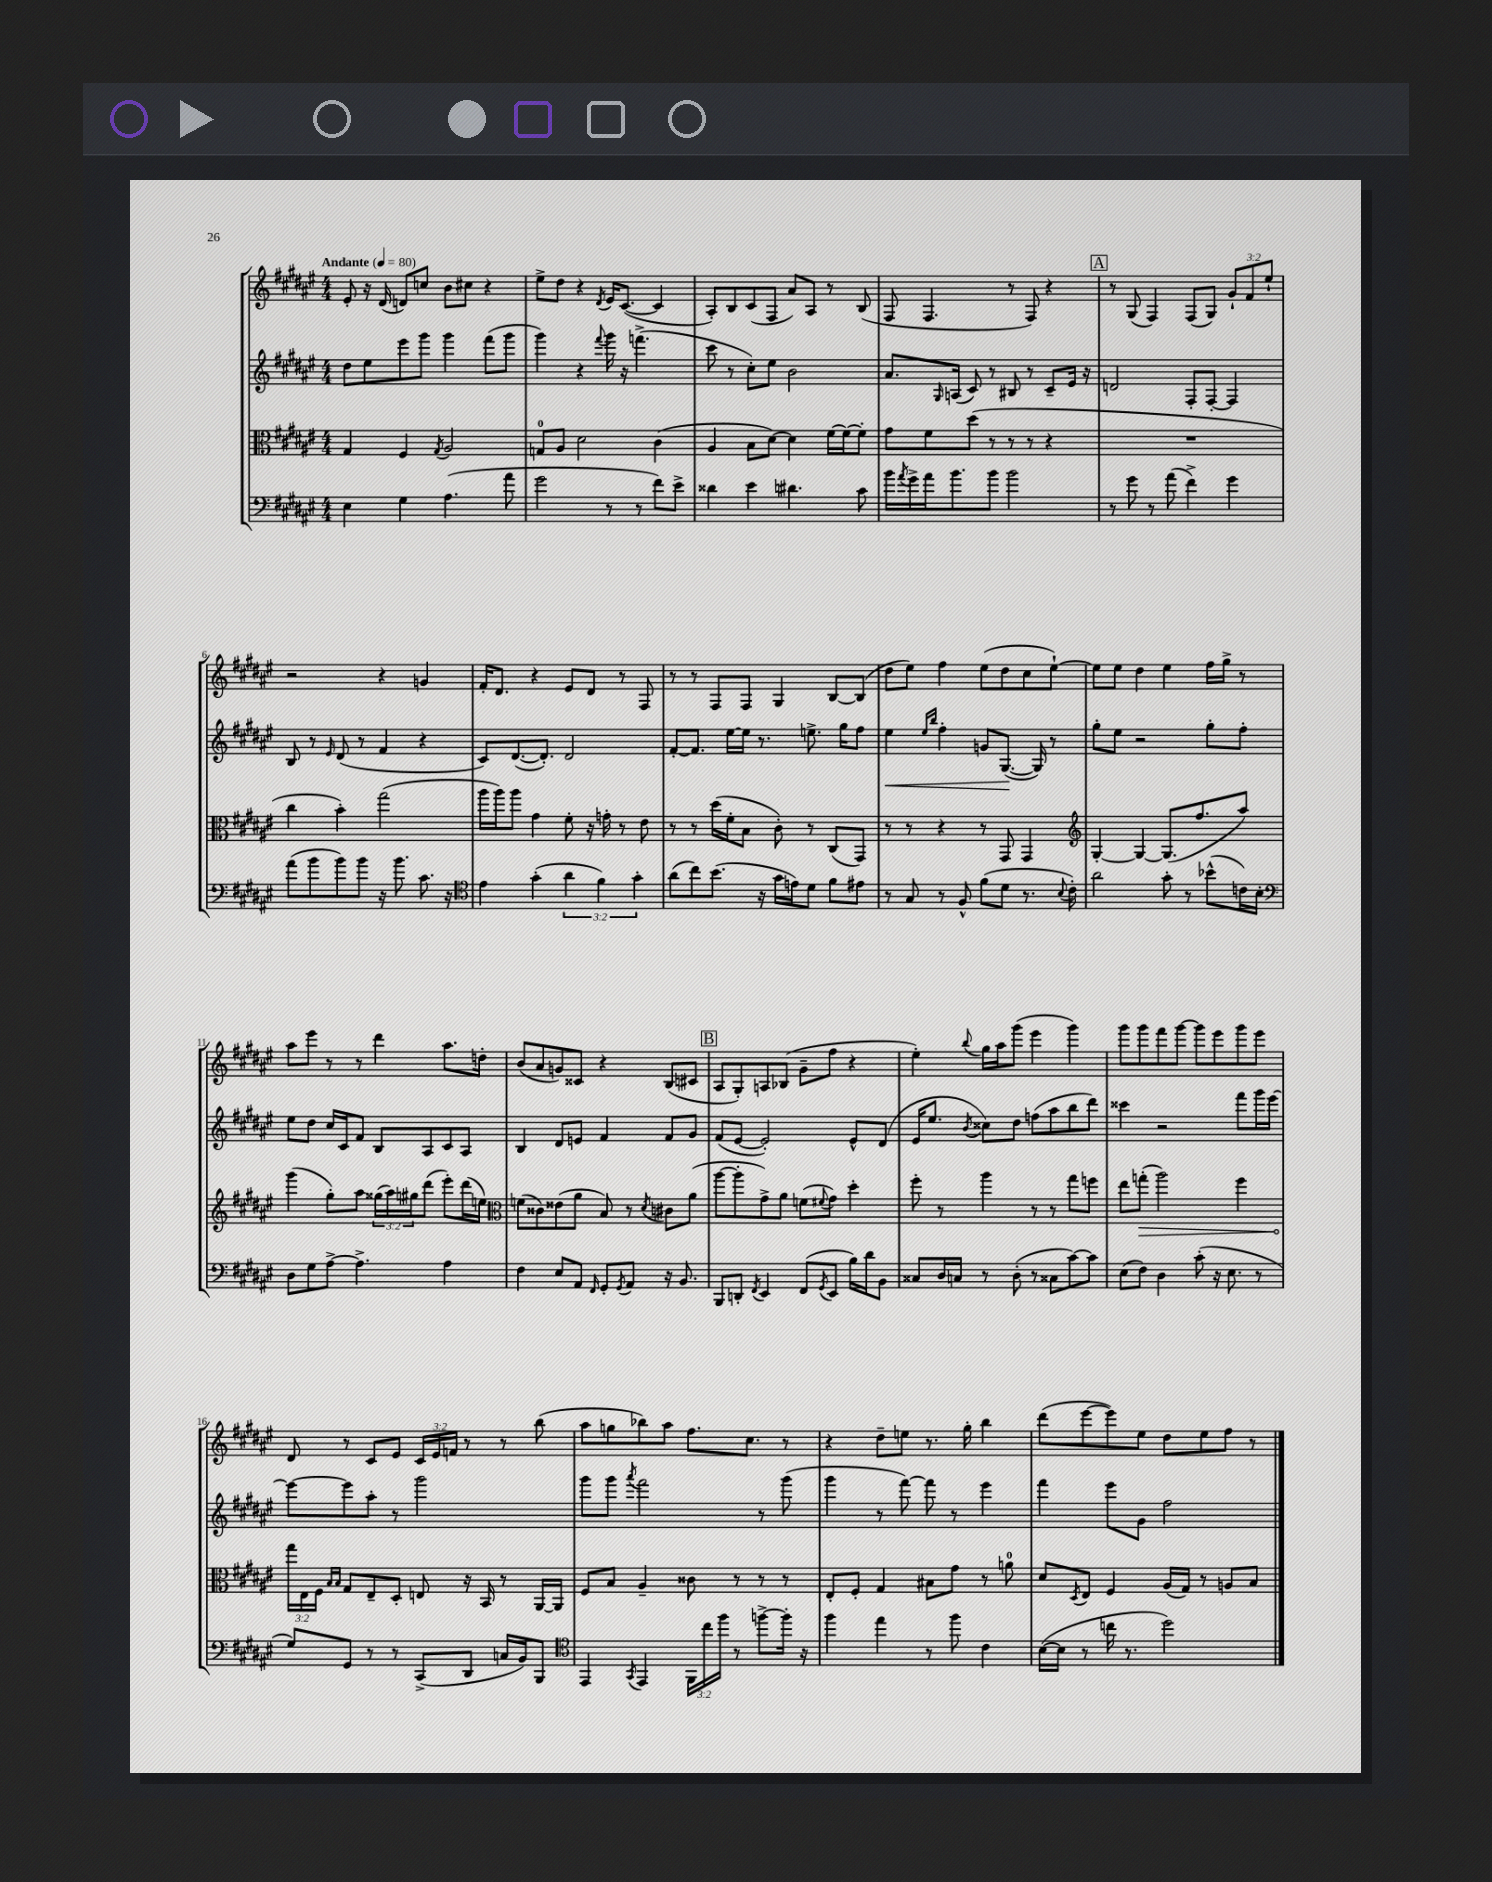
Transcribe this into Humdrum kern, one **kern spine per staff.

**kern	**kern	**dynam	**kern	**dynam	**kern
*part4	*part3	*part3	*part2	*part2	*part1
*staff4	*staff3	*staff3	*staff2	*staff2	*staff1
*clefF4	*clefC3	*	*clefG2	*	*clefG2
*k[f#c#g#d#a#e#]	*k[f#c#g#d#a#e#]	*	*k[f#c#g#d#a#e#]	*	*k[f#c#g#d#a#e#]
*M4/4	*M4/4	*	*M4/4	*	*M4/4
*MM80	*MM80	*	*MM80	*	*MM80
=1	=1	=1	=1	=1	=1
!	!	!	!	!	!LO:TX:a:B:t=Andante
4E#\	4G#/	.	8dd#\L	.	8e#'/
.	.	.	8ee#\	.	16r
.	.	.	.	.	(16d#/
4G#\	4F#/	.	8eee#\	.	8dn/L)
.	.	.	8ggg#\J	.	8ccn/J
.	8qG#/	.	.	.	.
(4.A#\	2A#/	.	4ggg#\	.	8b\L
.	.	.	.	.	8cc#X\J
.	.	.	(8fff#\L	.	4r
8a#\	.	.	8ggg#\J	.	.
=2	=2	=2	=2	=2	=2
2g#\	8Gn/L	.	4ggg#\)	.	8ee#^\L
.	8A#/J	.	.	.	8dd#\J
.	2d#\	.	4r	.	4r
.	.	.	8qqfff#/	.	8qd#/
8r	.	.	16ggg#\	.	16e#/KL
.	.	.	16r	.	([8.c#/J
8r	.	.	(4.fffn^\	.	.
8f#\L)	(4c#\	.	.	.	4c#/]
8e#^\J	.	.	.	.	.
=3	=3	=3	=3	=3	=3
4d##X\	4A#/	.	8ccc#\	.	8A#'/L)
.	.	.	8r	.	8B/
4e#\	8B\L	.	8cc#'\L)	.	(8c#/
.	[8d#\J)	.	8ee#\J	.	8F#/J
4.d#X\	4d#\]	.	2b\	.	8a#/L)
.	.	.	.	.	8A#/J
.	[16f#\LL	.	.	.	8r
.	16f#\J_	.	.	.	.
8c#\	8f#'\J]	.	.	.	(8B/
=4	=4	=4	=4	=4	=4
16b\LL	8g#\L	.	8.a#/L	.	8F#/
8qa#/	.	.	.	.	.
16g#^\	.	.	.	.	.
16a#\J	8f#\	.	.	.	4.F#/
.	.	.	16qqG#/	.	.
8.b\	.	.	(16An/Jk	.	.
.	(8dd#\J	.	8c#/)	.	.
8b\J	8r	.	8r	.	.
2b\	8r	.	8B#X/	.	8r
.	8r	.	8r	.	8F#/)
.	4r	.	8c#~/L	.	4r
.	.	.	16e#/Jk	.	.
.	.	.	16r	.	.
!!LO:REH:place=s1:t=A
=5	=5	=5	=5	=5	=5
8r	1r	.	2dn/	.	8r
8g#\	.	.	.	.	(8G#/
8r	.	.	.	.	4F#/)
(8a#\	.	.	.	.	.
4f#^\)	.	.	8F#'/L	.	(8F#/L
.	.	.	[8F#'/J	.	8G#/J)
4g#\	.	.	4F#/]	.	12g#`/L
.	.	.	.	.	12f#/
.	.	.	.	.	12ee#`/J
!!LO:LB:g=z
=6	=6	=6	=6	=6	=6
(8a#\L	4cc#\	.	8B/	.	2r
8b\	.	.	8r	.	.
.	.	.	16qqe#/	.	.
8b\)	4b'\)	.	(8d#/	.	.
8b\J	.	.	8r	.	.
16r	(2gg#\	.	4f#/	.	4r
8.b\	.	.	.	.	.
8.c#\	.	.	4r	.	4gn/
16r	.	.	.	.	.
=7	=7	=7	=7	=7	=7
*clefC4	*	*	*	*	*
4e#\	16aa#\LL	.	8c#/L)	.	16f#'/KL
.	16aa#\J)	.	.	.	8.d#/J
.	8aa#\J	.	([8.d#/	.	.
(4g#'\	4g#\	.	.	.	4r
.	.	.	8.d#'/J])	.	.
6a#\	8f#'\	.	2d#/	.	8e#/L
.	16r	.	.	.	8d#/J
6f#\)	.	.	.	.	.
.	16gn'\	.	.	.	.
.	8r	.	.	.	8r
6g#'\	.	.	.	.	.
.	8e#\	.	.	.	8F#/
=8	=8	=8	=8	=8	=8
(8a#\L	8r	.	[8f#'/L	.	8r
8cc#\)	8r	.	8.f#/J]	.	8r
(8.b\J	(16dd#\LL	.	.	.	8F#/L
.	16f#'\J	.	[16ee#\LL	.	.
.	8B\J	.	16ee#\JJ]	.	8F#/J
16r	.	.	8.r	.	.
16g#\LL	8c#'\)	.	.	.	4G#/
16en\J)	.	.	.	.	.
8d#\J	8r	.	8.een^\	.	.
8f#\L	(8C#/L	.	.	.	[8B/L
.	.	.	16gg#\KL	.	.
8e#X\J	8GG#/J)	.	8ff#\J	.	(8B/J]
=9	=9	=9	=9	=9	=9
!	!	!	!	!LO:HP:b	!
8r	8r	.	4ee#\	<	8dd#\L
8G#/	8r	.	.	.	8ee#\J)
.	.	.	16qqee#/LL	.	.
.	.	.	16qqbb/JJ	.	.
8r	4r	.	4ff#'\	.	4ff#\
8F#^^/	.	.	.	.	.
(8f#\L	8r	.	8gn/L	.	(8ee#\L
8d#\J	8GG#/	.	([8.G#/J	.	8dd#\
8.r	4GG#/	.	.	.	8cc#\
.	.	.	16G#/])	[	.
.	.	.	8r	.	[8ee#`\J)
8qqB/	.	.	.	.	.
16c#'\)	.	.	.	.	.
=10	=10	=10	=10	=10	=10
*	*clefG2	*	*	*	*
2a#\	[4G#'/	.	8gg#'\L	.	8ee#\L]
.	.	.	8ee#\J	.	8ee#\J
.	4G#/_	.	2r	.	4dd#\
8g#'\	(8.G#/L]	.	.	.	4ee#\
8r	.	.	.	.	.
.	8.ff#/	.	.	.	.
(8b-X^^\L	.	.	8gg#'\L	.	16ff#\LL
.	.	.	.	.	16gg#^\JJ
16cn\L)	8aa#/J)	.	8ff#'\J	.	8r
16B'\JJ	.	.	.	.	.
!!LO:LB:g=z
=11	=11	=11	=11	=11	=11
*clefF4	*	*	*	*	*
8D#\L	(4ggg#\	.	8ee#\L	.	8aa#\L
8G#\	.	.	8dd#\J	.	8eee#\J
[8A#^\J	8gg#'\L)	.	16cc#/LL	.	8r
.	.	.	16c#/J	.	.
4.A#^\]	8aa#\J	.	8f#/J	.	8r
.	(24gg##X\LL	.	8B/L	.	4ddd#\
.	24aa#\)	.	.	.	.
.	24gg#X\J	.	.	.	.
.	(8ddd#\J	.	8A#/	.	.
4A#\	8eee#'\L)	.	8c#/	.	8.aa#\L
.	(16ddd#\L	.	8A#/J	.	.
.	16een\JJ)	.	.	.	16ddn'\Jk
=12	=12	=12	=12	=12	=12
*	*clefC3	*	*	*	*
4F#\	(8fn\L	.	4B/	.	(8b/L
.	8c##X\)	.	.	.	8a#/
8E#/L	(8e##X\	.	8d#/L	.	8gn/)
8AA#/J	8a#\J	.	8en/J	.	8c##X/J
16qqFF#/	.	.	.	.	.
8GG#'/L	8B/)	.	4f#/	.	4r
8qGG#/	.	.	.	.	.
8AA#/J	8r	.	.	.	.
.	8qd#/	.	.	.	.
16r	8c#X\L	.	8f#/L	.	(8B/L
8.BB/	.	.	.	.	.
.	(8a#\J	.	8g#/J	.	8c#X/J
!!LO:REH:place=s1:t=B
=13	=13	=13	=13	=13	=13
8BBB/L	[8aa#\L	.	(8f#/L	.	8A#/L
8DDn'/J	8aa#'\]	.	[8e#/J	.	8G#'/)
8qFF#/	.	.	.	.	.
4EE#/	8g#^\)	.	2e#'/])	.	8An/
.	8a#\J	.	.	.	(8B-X/J
(8FF#/L	(8fn\L	.	.	.	8g#~\L
8qGG#/	8qqf#X/	.	.	.	.
8EE#/J	8g#\J)	.	.	.	8ff#\J
16B\LL)	4dd#'\	.	8e#^^/L	.	4r
16d#\J	.	.	.	.	.
8BB\J	.	.	(8d#/J	.	.
=14	=14	=14	=14	=14	=14
8C##X/L	8ff#'\	.	16e#/KL	.	4ee#'\)
.	.	.	8.ee#/J	.	.
16D#/L	8r	.	.	.	.
16Cn/JJ	.	.	.	.	.
.	.	.	8qb/	.	8qqbb/
8r	4aa#\	.	8cc##X\L)	.	16gg#\LL
.	.	.	.	.	16aa#\J
(8D#'\	.	.	8dd#\J	.	(8ggg#\J
8r	8r	.	(8ffn\L	.	4eee#\
8C##X\L	8r	.	8aa#\	.	.
[8c#\)	8gg#\L	.	8bb\	.	4ggg#\)
8c#\J]	8ffn\J	.	8ddd#\J)	.	.
=15	=15	=15	=15	=15	=15
(8E#\L	8ee#\L	.	4ccc##X\	.	8ggg#\L
!	!	!LO:HP:b	!	!	!
8F#\J)	(8ggn'\J	>	.	.	8ggg#\
4D#\	2aa#\)	.	2r	.	8fff#\
.	.	.	.	.	[8ggg#\J
(8c#'\	.	.	.	.	8ggg#\L]
16r	.	.	.	.	8eee#\
8.E#\	.	.	.	.	.
.	4ff#\	.	8fff#\L	.	8ggg#\
8r	.	.	16ggg#\L	.	8eee#\J
.	.	.	[16eee#\JJ	.	.
!!LO:LB:g=z
=16	=16	=16	=16	=16	=16
8G#/L)	24gg#\LL	.	8eee#\L_	.	8d#/
.	24E#\	]	.	.	.
.	24F#\JJ	.	.	.	.
.	16qqB/LL	.	.	.	.
.	16qqB/JJ	.	.	.	.
8GG#/J	8G#/L	.	8eee#\]	.	8r
8r	8E#~/	.	8aa#'\J	.	8c#/L
8r	8D#'/J	.	8r	.	8e#/J
(8CC#^/L	8En/	.	2ggg#\	.	24c#/LL
.	.	.	.	.	24e#/
.	.	.	.	.	24fn/JJ
8DD#/J	16r	.	.	.	8r
.	16BB/	.	.	.	.
16Cn/LL	8r	.	.	.	8r
16BB/J)	.	.	.	.	.
8BBB/J	[16AA#/LL	.	.	.	(8bb\
.	16AA#/JJ]	.	.	.	.
=17	=17	=17	=17	=17	=17
*clefC4	*	*	*	*	*
4EE#/	8F#/L	.	8ggg#\L	.	8aa#\L
.	8B/J	.	8ggg#\J	.	8ggn\
8qGG#/	.	.	8qaaa#/	.	.
4EE#/	4A#~/	.	2fff#\	.	8bb-X\)
.	.	.	.	.	8aa#\J
24FF#\LL	8c##X\	.	.	.	8.ff#\L
24cc#\	.	.	.	.	.
24ff#\JJ	.	.	.	.	.
8r	8r	.	.	.	.
.	.	.	.	.	8.cc#\J
[8ffn^\L	8r	.	8r	.	.
16ff'\Jk]	8r	.	(8ggg#\	.	8r
16r	.	.	.	.	.
=18	=18	=18	=18	=18	=18
4ff#\	8E#'/L	.	4ggg#\	.	4r
.	8F#'/J	.	.	.	.
4ee#\	4G#/	.	8r	.	8dd#~\L
.	.	.	[8fff#\)	.	8een\J
8r	8B#X\L	.	8fff#\]	.	8.r
8ff#\	8g#\J	.	8r	.	.
.	.	.	.	.	16gg#'\
4c#\	8r	.	4eee#\	.	4bb\
.	8an\	.	.	.	.
=19	=19	=19	=19	=19	=19
([16B\LL	8d#/L	.	4fff#\	.	(8ddd#\L
16B\JJ]	.	.	.	.	.
.	8qD#/	.	.	.	.
8r	8E#/J	.	.	.	[8eee#\
16ccn\	4F#/	.	8eee#\L	.	8eee#\])
8.r	.	.	.	.	.
.	.	.	8g#\J	.	8ee#\J
2dd#\)	(16A#/LL	.	2ff#\	.	8dd#\L
.	16G#/JJ)	.	.	.	.
.	8r	.	.	.	8ee#\
.	8An/L	.	.	.	8ff#\J
.	8B/J	.	.	.	8r
==	==	==	==	==	==
*-	*-	*-	*-	*-	*-
